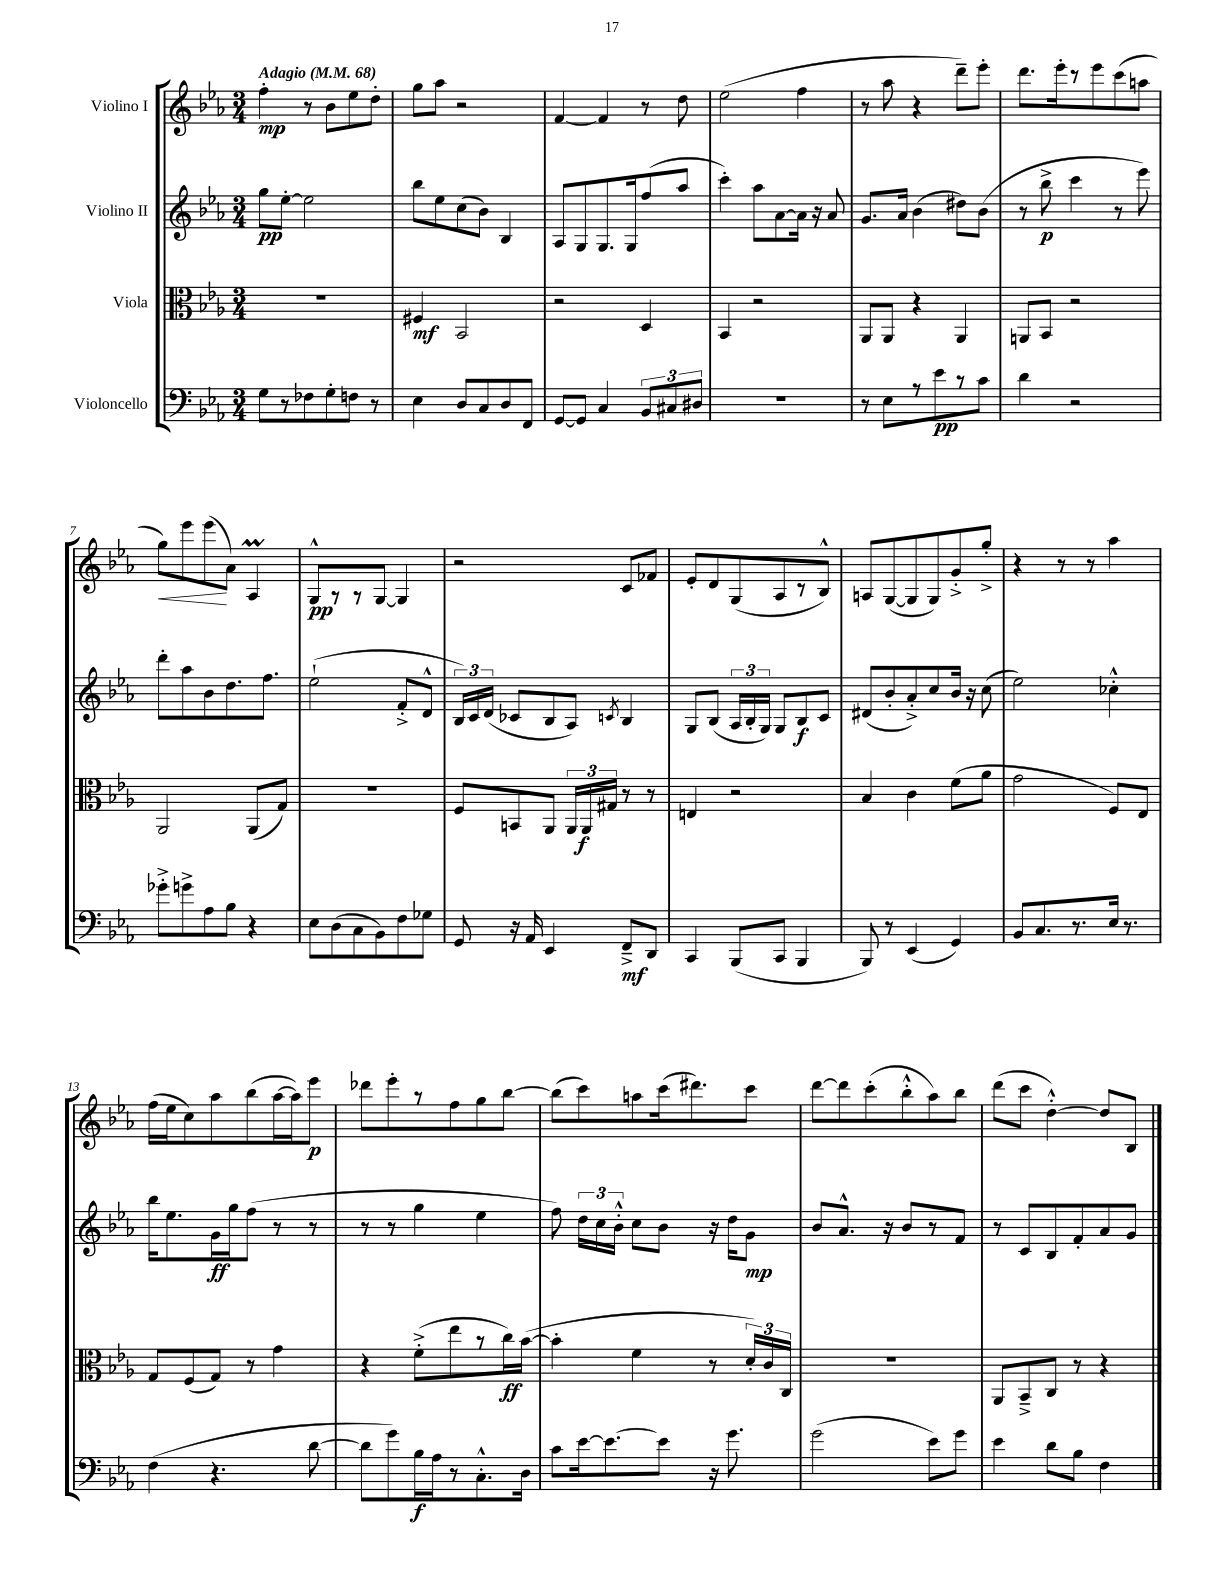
<<
\new StaffGroup <<
\new Staff = "s0" \with { instrumentName = "Violino I" } {
    \clef treble \key ees \major \numericTimeSignature \time 3/4 \tempo "Adagio" 4 = 68
    \autoBeamOff f''4-.\mp r8 bes'8[ ees''8 d''8]-. |
    g''8[ aes''8] r2 |
    f'4~ f'4 r8 d''8 |
    ees''2( f''4 |
    r8 aes''8 r4 d'''8[--) ees'''8]-. |
    d'''8.[ ees'''16-. r8 ees'''8 c'''8( a''8] |
    g''8[\<) ees'''8 ees'''8\!( aes'8]) aes4\prall |
    g8[-^\pp r8 r8 g8]~ g4 |
    r2 c'8[ fes'8] |
    ees'8[-. d'8 g8( aes8 r8 bes8]-^) |
    a8[ g8~( g8 g8) g'8-.-> g''8]-.-> |
    r4 r8 r8 aes''4 |
    f''16[( ees''16 c''8) aes''8 bes''8( aes''16~ aes''16) ees'''8]\p |
    des'''8[ ees'''8-. r8 f''8 g''8 bes''8]~ |
    bes''8[( c'''8) a''8 c'''16( dis'''8.) c'''8] |
    d'''8[~ d'''8 c'''8-.( bes''8-.-^ aes''8) bes''8] |
    d'''8[( c'''8] d''4~-.-^) d''8[ bes8] \bar "|." |
}
\new Staff = "s1" \with { instrumentName = "Violino II" } {
    \clef treble \key ees \major \numericTimeSignature \time 3/4
    \autoBeamOff g''8[\pp ees''8]~-. ees''2 |
    bes''8[ ees''8 c''8( bes'8]) bes4 |
    aes8[ g8 g8. g16 f''8( aes''8] |
    c'''4-.) aes''8[ aes'8~ aes'16] r16 aes'8 |
    g'8.[ aes'16] bes'4( dis''8[) bes'8]( |
    r8 bes''8->\p c'''4 r8 ees'''8) |
    d'''8[-. aes''8 bes'8 d''8. f''8.] |
    ees''2-!( f'8[-.-> d'8]-^ |
    \tuplet 3/2 { bes16[) c'16 d'16]( } ces'8[ bes8 aes8]) \acciaccatura { c'8 } bes4 |
    g8[ bes8]( \tuplet 3/2 { aes16[ bes16-. g16]) } g8[ bes8\f c'8] |
    dis'8[( bes'8-. aes'8-.->) c''8 bes'16] r16 c''8( |
    ees''2) ces''4-.-^ |
    bes''16[ ees''8. g'16\ff g''16 f''8]( r8 r8 |
    r8 r8 g''4 ees''4 |
    f''8) \tuplet 3/2 { d''16[ c''16 bes'16]-.-^ } c''8[ bes'8] r16 d''16[ g'8]\mp |
    bes'8[ aes'8.]-^ r16 bes'8[ r8 f'8] |
    r8 c'8[ bes8 f'8-. aes'8 g'8] \bar "|." |
}
\new Staff = "s2" \with { instrumentName = "Viola" } {
    \clef alto \key ees \major \numericTimeSignature \time 3/4
    \autoBeamOff R2. |
    fis4\mf bes,2 |
    r2 d4 |
    bes,4 r2 |
    aes,8[ aes,8] r4 aes,4 |
    a,8[ bes,8] r2 |
    aes,2 aes,8[( g8]) |
    R2. |
    f8[ b,8 aes,8] \tuplet 3/2 { aes,16[ aes,16\f gis16] } r8 r8 |
    e4 r2 |
    bes4 c'4 f'8[( aes'8] |
    g'2 f8[) ees8] |
    g8[ f8( g8]) r8 g'4 |
    r4 f'8[-.->( ees''8 r8 c''16\ff) bes'16]~( |
    bes'4-. f'4 r8 \tuplet 3/2 { d'16[-.) c'16 c16] } |
    R2. |
    aes,8[ bes,8---> c8] r8 r4 \bar "|." |
}
\new Staff = "s3" \with { instrumentName = "Violoncello" } {
    \clef bass \key ees \major \numericTimeSignature \time 3/4
    \autoBeamOff g8[ r8 fes8 g8-. f8] r8 |
    ees4 d8[ c8 d8 f,8] |
    g,8[~ g,8] c4 \tuplet 3/2 { bes,8[ cis8 dis8] } |
    R2. |
    r8 ees8[ r8 ees'8\pp r8 c'8] |
    d'4 r2 |
    ges'8[-.-> g'8-> aes8 bes8] r4 |
    ees8[ d8( c8 bes,8) f8 ges8] |
    g,8 r16 aes,16 ees,4 f,8[--->\mf d,8] |
    c,4 bes,,8[( c,8] bes,,4 |
    bes,,8) r8 ees,4( g,4) |
    bes,8[ c8. r8. ees16] r8. |
    f4( r4. d'8~ |
    d'8[ g'8) bes16\f aes16 r8 c8.-.-^ d16] |
    c'8[ ees'16~ ees'8.~ ees'8] r16 g'8. |
    g'2( ees'8[) g'8] |
    ees'4 d'8[ bes8] f4 \bar "|." |
}
>>
>>
